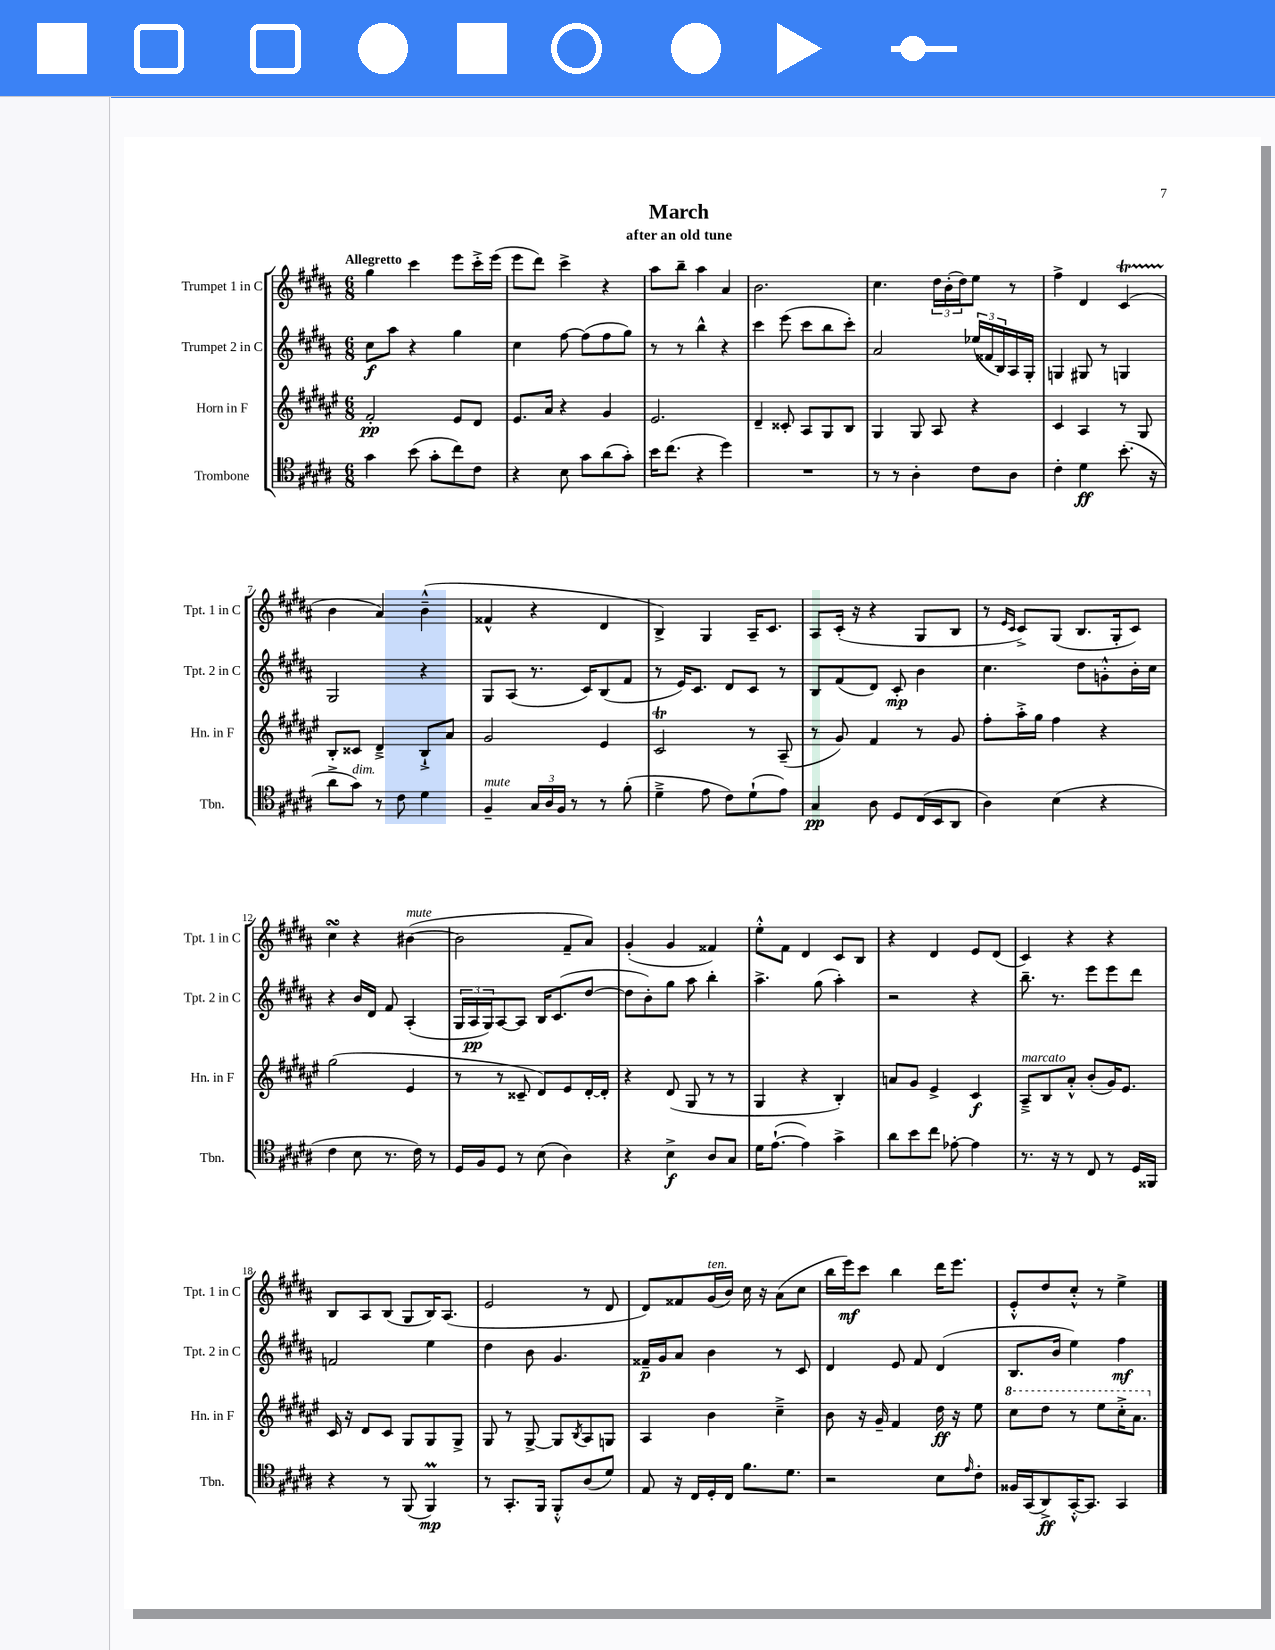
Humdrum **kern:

**kern	**dynam	**kern	**dynam	**kern	**dynam	**kern	**dynam
*part4	*part4	*part3	*part3	*part2	*part2	*part1	*part1
*staff4	*staff4	*staff3	*staff3	*staff2	*staff2	*staff1	*staff1
*I"Trombone	*	*I"Horn in F	*	*I"Trumpet 2 in C	*	*I"Trumpet 1 in C	*
*I'Tbn.	*	*I'Hn. in F	*	*I'Tpt. 2 in C	*	*I'Tpt. 1 in C	*
*clefC4	*	*clefG2	*	*clefG2	*	*clefG2	*
*k[f#c#g#d#a#]	*	*k[f#c#g#d#a#e#]	*	*k[f#c#g#d#a#]	*	*k[f#c#g#d#a#]	*
*M6/8	*	*M6/8	*	*M6/8	*	*M6/8	*
=1	=1	=1	=1	=1	=1	=1	=1
!	!	!	!	!	!	!LO:TX:a:B:t=Allegretto	!
4g#\	.	2f#'/	pp	8cc#\L	f	4gg#\	.
.	.	.	.	8aa#\J	.	.	.
(8b\	.	.	.	4r	.	4ccc#\	.
8g#'\L	.	.	.	.	.	.	.
8cc#\)	.	8e#/L	.	4gg#\	.	8eee\L	.
8c#\J	.	8d#/J	.	.	.	16ccc#'^\L	.
.	.	.	.	.	.	(16eee\JJ	.
=2	=2	=2	=2	=2	=2	=2	=2
4r	.	8.e#/L	.	4cc#\	.	8eee\L	.
.	.	.	.	.	.	8ddd#\J)	.
.	.	16a#/Jk	.	.	.	.	.
8B\	.	4r	.	[8ff#\	.	4ccc#^\	.
8g#\L	.	.	.	(8ff#\L]	.	.	.
(8a#\	.	4g#/	.	8ff#\	.	4r	.
8g#'\J)	.	.	.	8gg#\J)	.	.	.
=3	=3	=3	=3	=3	=3	=3	=3
16b\KL	.	2.e#/	.	8r	.	8aa#\L	.
(8.cc#\J	.	.	.	.	.	.	.
.	.	.	.	8r	.	8bb~\J	.
4r	.	.	.	4bb^^\	.	4aa#\	.
4dd#\)	.	.	.	4r	.	4a#/	.
=4	=4	=4	=4	=4	=4	=4	=4
2.r	.	4d#~/	.	4ccc#\	.	2.b\	.
.	.	8c##X'/	.	(8eee\	.	.	.
.	.	8A#/L	.	8ccc#\L	.	.	.
.	.	8G#/	.	8bb\	.	.	.
.	.	8B/J	.	8ccc#'\J)	.	.	.
=5	=5	=5	=5	=5	=5	=5	=5
8r	.	4G#/	.	2a#/	.	4.cc#\	.
8r	.	.	.	.	.	.	.
4A#'\	.	8G#/	.	.	.	.	.
.	.	8A#/	.	.	.	24dd#\LL	.
.	.	.	.	.	.	(24b'\	.
.	.	.	.	.	.	24dd#\J)	.
8c#\L	.	4r	.	(24ee-X/LL	.	8ee\J	.
.	.	.	.	24f##X/	.	.	.
.	.	.	.	24B/)	.	.	.
8A#\J	.	.	.	16A#/	.	8r	.
.	.	.	.	16G#'/JJ	.	.	.
=6	=6	=6	=6	=6	=6	=6	=6
4c#'\	.	4c#/	.	4Gn/	.	4ff#^\	.
4d#\	ff	4A#/	.	8G#X/	.	4d#/	.
.	.	.	.	8r	.	.	.
(8.b'\	.	8r	.	4Gn/	.	(4c#T/	.
.	.	8G#/	.	.	.	.	.
16r	.	.	.	.	.	.	.
!!LO:LB:g=z
=7	=7	=7	=7	=7	=7	=7	=7
8a#^\L	.	8B'/L	.	2G#/	.	4b\	.
!LO:TX:a:i:t=dim.	!	!	!	!	!	!	!
8g#\J)	.	8c##X/J	.	.	.	.	.
8r	.	4d#~^/	.	.	.	4a#/)	.
8c#\	.	.	.	.	.	.	.
4d#\	.	8B`^/L	.	4r	.	(4b~^^\	.
.	.	8a#/J	.	.	.	.	.
=8	=8	=8	=8	=8	=8	=8	=8
!LO:TX:a:i:t=mute	!	!	!	!	!	!	!
4F#~/	.	2g#/	.	8G#/L	.	4f##X^^/	.
.	.	.	.	(8A#/J	.	.	.
24G#/LL	.	.	.	8.r	.	4r	.
24A#/	.	.	.	.	.	.	.
24F#/JJ	.	.	.	.	.	.	.
8r	.	.	.	.	.	.	.
.	.	.	.	16c#/KL)	.	.	.
8r	.	4e#/	.	(8B/	.	4d#/	.
(8f#'\	.	.	.	8f#/J	.	.	.
=9	=9	=9	=9	=9	=9	=9	=9
4d#~^\	.	2c#T/	.	8r	.	4B^/)	.
.	.	.	.	16e/KL)	.	.	.
.	.	.	.	8.c#/J	.	.	.
8e\	.	.	.	.	.	4G#/	.
8c#\L)	.	.	.	8d#/L	.	.	.
(8d#`\	.	8r	.	8c#/J	.	16A#~/KL	.
.	.	.	.	.	.	8.c#/J	.
8e\J)	.	(8A#~/	.	8r	.	.	.
=10	=10	=10	=10	=10	=10	=10	=10
4G#/	pp	8r	.	8B/L	.	8A#/L	.
.	.	8g#/)	.	(8f#/	.	(16c#'/Jk	.
.	.	.	.	.	.	16r	.
8A#\	.	4f#/	.	8d#/J)	.	4r	.
8D#/L	.	.	.	8c#'/	mp	.	.
(16C#/L	.	8r	.	4b\	.	8G#/L	.
16BB/J	.	.	.	.	.	.	.
8AA#/J	.	8g#/	.	.	.	8B/J	.
=11	=11	=11	=11	=11	=11	=11	=11
4A#\)	.	8ff#'\L	.	4.cc#\	.	8r	.
.	.	.	.	.	.	16qqe/LL	.
.	.	.	.	.	.	16qqc#/JJ	.
.	.	16aa#'^\L	.	.	.	8c#^/L)	.
.	.	16gg#\JJ	.	.	.	.	.
(4B\	.	4ff#\	.	.	.	(8G#/J	.
.	.	.	.	8dd#\L	.	8.B/L	.
4r	.	4r	.	8gn'^^\	.	.	.
.	.	.	.	.	.	16G#'/k	.
.	.	.	.	16b'\L	.	8c#/J)	.
.	.	.	.	16cc#\JJ	.	.	.
!!LO:LB:g=z
=12	=12	=12	=12	=12	=12	=12	=12
4c#\	.	(2gg#\	.	4r	.	4cc#sSSS\	.
8B\	.	.	.	16b/LL	.	4r	.
.	.	.	.	16d#/JJ	.	.	.
8.r	.	.	.	8f#/	.	.	.
!	!	!	!	!	!	!LO:TX:a:i:t=mute	!
.	.	4e#/	.	(4A#'/	.	([4b#X\	.
16c#\)	.	.	.	.	.	.	.
8r	.	.	.	.	.	.	.
=13	=13	=13	=13	=13	=13	=13	=13
16D#/LL	.	8r	.	24G#/LL	.	2b#\]	.
.	.	.	.	24A#/	pp	.	.
16F#/J	.	.	.	.	.	.	.
.	.	.	.	24G#/J)	.	.	.
8D#/J	.	8r	.	[8A#/	.	.	.
8r	.	8c##X~/	.	8A#/J]	.	.	.
(8B\	.	8d#/L)	.	16B/KL	.	.	.
.	.	.	.	(8.c#/	.	.	.
4A#\)	.	8e#/	.	.	.	8f#~/L	.
.	.	[16d#'/L	.	[8dd#/J	.	8a#/J)	.
.	.	16d#'/JJ]	.	.	.	.	.
=14	=14	=14	=14	=14	=14	=14	=14
4r	.	4r	.	8dd#\L]	.	(4g#'/	.
.	.	.	.	8b'\)	.	.	.
4B^\	f	(8d#/	.	8gg#\J	.	4g#/	.
.	.	8G#/	.	8aa#\	.	.	.
8A#/L	.	8r	.	4bb'\	.	4f##X/)	.
8G#/J	.	8r	.	.	.	.	.
=15	=15	=15	=15	=15	=15	=15	=15
16d#\KL	.	4G#/	.	4.aa#^\	.	8ee'^^\L	.
([8.e`\J	.	.	.	.	.	.	.
.	.	.	.	.	.	8f#\J	.
4e\])	.	4r	.	.	.	4d#/	.
.	.	.	.	(8gg#\	.	.	.
4g#^\	.	4B'/)	.	4aa#'\)	.	8c#/L	.
.	.	.	.	.	.	8B/J	.
=16	=16	=16	=16	=16	=16	=16	=16
8a#\L	.	8an/L	.	2r	.	4r	.
8b\	.	8g#/J	.	.	.	.	.
8cc#\J	.	4e#^/	.	.	.	4d#/	.
[8e-X'\	.	.	.	.	.	.	.
4e-\]	.	4c#/	f	4r	.	8e/L	.
.	.	.	.	.	.	(8d#/J	.
=17	=17	=17	=17	=17	=17	=17	=17
!	!	!LO:TX:a:i:t=marcato	!	!	!	!	!
8.r	.	8A#~^/L	.	8.bb~\	.	4c#/)	.
.	.	8B/	.	.	.	.	.
16r	.	.	.	8.r	.	.	.
8r	.	8a#'^^/J	.	.	.	4r	.
8C#/	.	(8b'/L	.	8eee\L	.	.	.
8r	.	16g#/K)	.	8eee\	.	4r	.
.	.	8.e#/J	.	.	.	.	.
16D#/LL	.	.	.	8ddd#\J	.	.	.
16FF##X/JJ	.	.	.	.	.	.	.
!!LO:LB:g=z
=18	=18	=18	=18	=18	=18	=18	=18
4r	.	16c#/	.	2fn/	.	8B/L	.
.	.	16r	.	.	.	.	.
.	.	8d#/L	.	.	.	8A#/	.
8r	.	8c#/J	.	.	.	(8B/J	.
(8FF#/	.	8G#/L	.	.	.	8G#/L	.
4FF#M/)	mp	8G#/	.	4ee\	.	16B/K)	.
.	.	.	.	.	.	(8.A#/J	.
.	.	8G#^/J	.	.	.	.	.
=19	=19	=19	=19	=19	=19	=19	=19
8r	.	8G#/	.	4dd#\	.	2e/	.
8.GG#'/L	.	8r	.	.	.	.	.
.	.	[8G#^/	.	8b\	.	.	.
16FF#/Jk	.	.	.	.	.	.	.
8FF#'^^/L	.	8G#/L]	.	4.g#/	.	.	.
.	.	8qB/	.	.	.	.	.
(8A#/	.	8A#/	.	.	.	8r	.
8d#/J)	.	8Gn/J	.	.	.	8d#/	.
=20	=20	=20	=20	=20	=20	=20	=20
8E/	.	4A#/	.	16f##X~/LL	p	8d#/L)	.
.	.	.	.	16g#/J	.	.	.
16r	.	.	.	8a#/J	.	8f##X/	.
16C#/LL	.	.	.	.	.	.	.
!	!	!	!	!	!	!LO:TX:a:i:t=ten.	!
16D#'/	.	4b\	.	4b\	.	(16g#/L	.
16C#/JJ	.	.	.	.	.	16b/JJ)	.
8.f#\L	.	.	.	.	.	16cc#\	.
.	.	.	.	.	.	16r	.
.	.	4cc#~^\	.	8r	.	(8a#\L	.
8.d#\J	.	.	.	.	.	.	.
.	.	.	.	8c#/	.	8cc#\J	.
=21	=21	=21	=21	=21	=21	=21	=21
2r	.	8b\	.	4d#/	.	16bb\LL	.
.	.	.	.	.	.	16eee\J)	mf
.	.	16r	.	.	.	8ccc#\J	.
.	.	16g#~/	.	.	.	.	.
.	.	4f#/	.	8e/	.	4bb\	.
.	.	.	.	8f#/	.	.	.
8B\L	.	16dd#\	ff	(4d#/	.	16ddd#\KL	.
.	.	16r	.	.	.	8.eee\J	.
16qqe/	.	.	.	.	.	.	.
8c#'\J	.	8ee#\	.	.	.	.	.
=22	=22	=22	=22	=22	=22	=22	=22
*	*	*8va	*	*	*	*	*
16F##X/LL	.	8ccc#\L	.	8.B/L	.	8e'^^/L	.
(16GG#/J	.	.	.	.	.	.	.
8AA#^/)	ff	8ddd#\J	.	.	.	8dd#/	.
.	.	.	.	16b/Jk	.	.	.
[16GG#'^^/K	.	8r	.	4ee\)	.	8cc#'^^/J	.
8.GG#/J]	.	.	.	.	.	.	.
.	.	8eee#\L	.	.	.	8r	.
4GG#/	.	16ccc#'^\K	.	4ff#\	mf	4ee^\	.
.	.	8.aa#\J	.	.	.	.	.
*	*	*X8va	*	*	*	*	*
==	==	==	==	==	==	==	==
*-	*-	*-	*-	*-	*-	*-	*-
